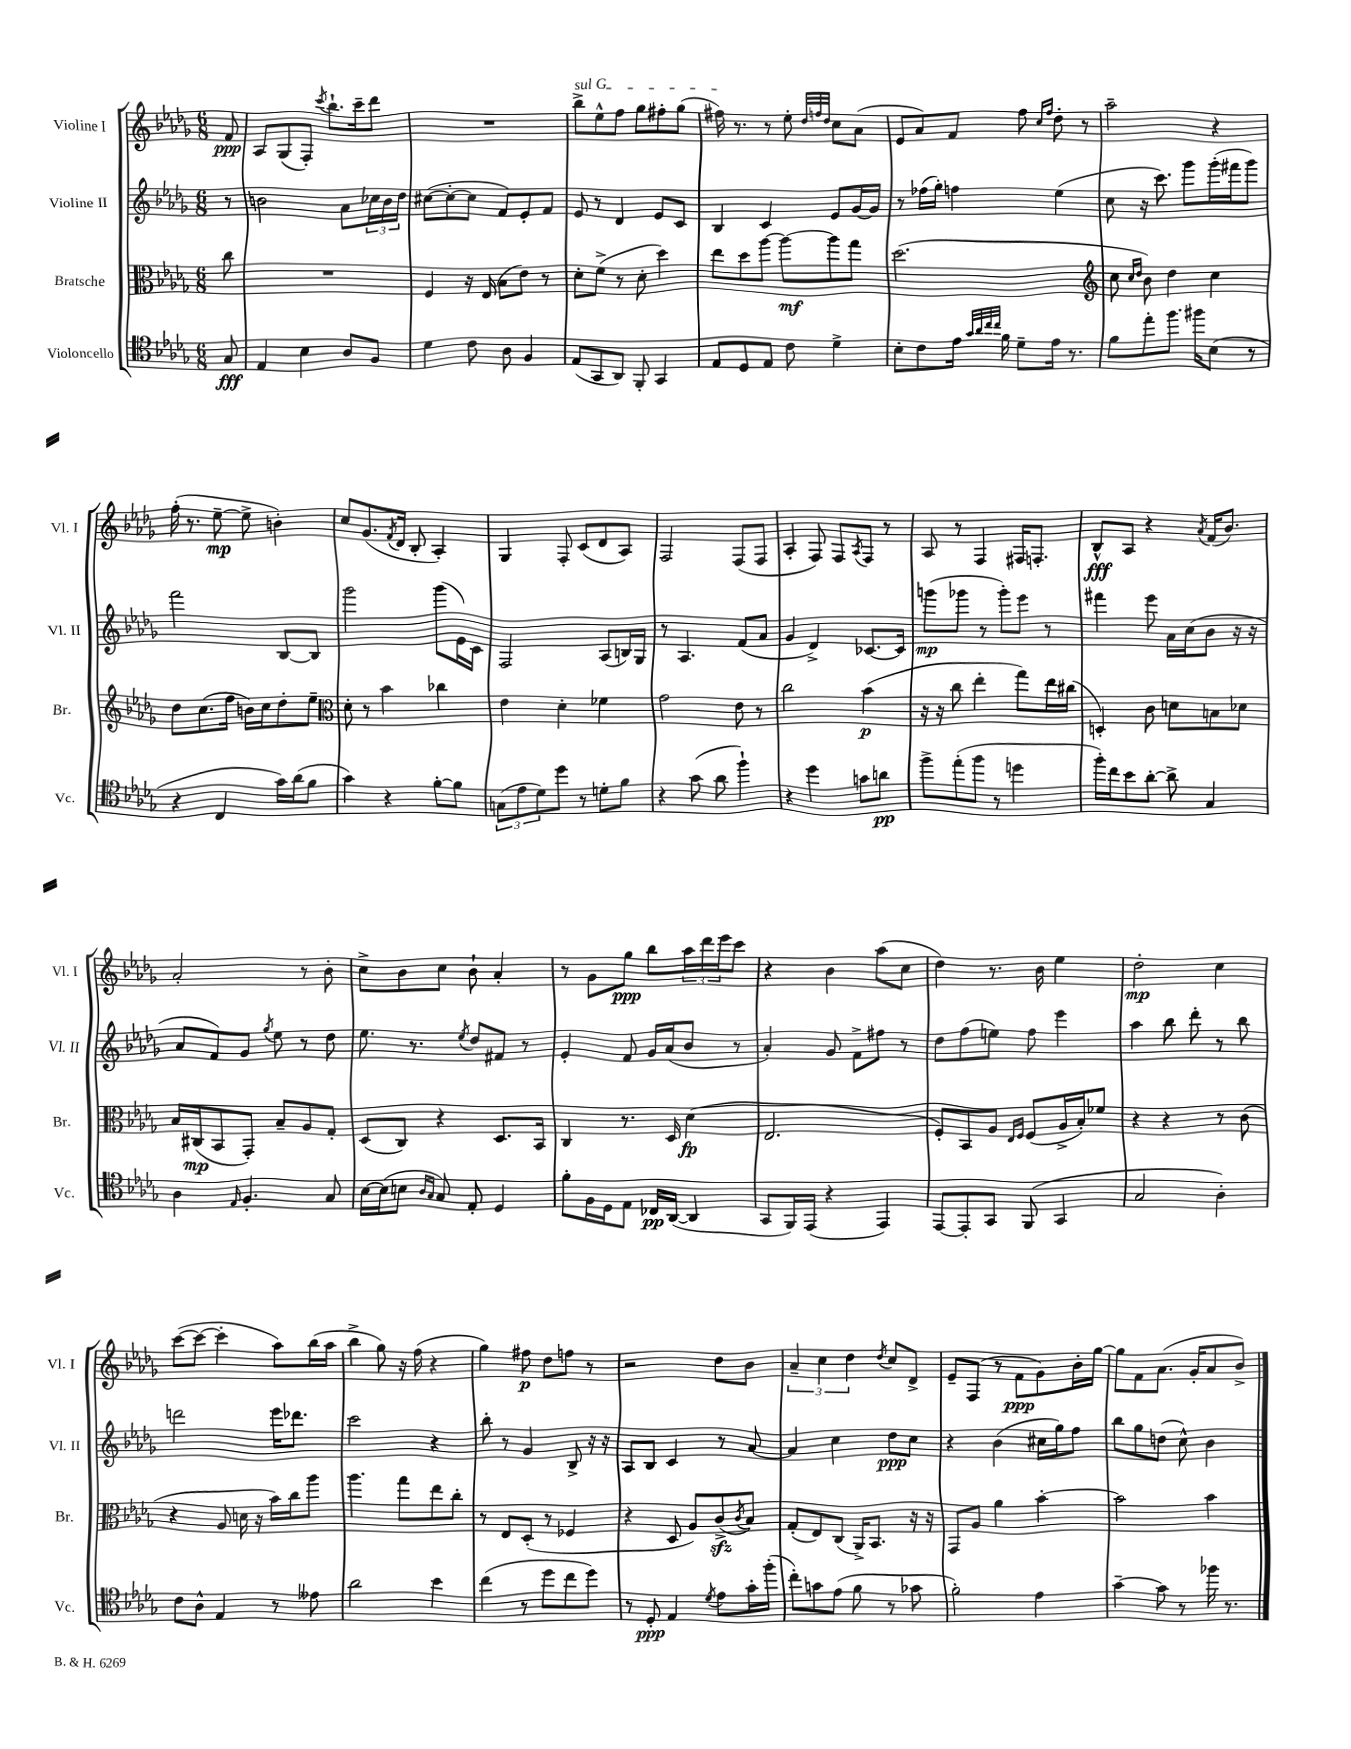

**kern	**kern	**kern	**kern
*staff4	*staff3	*staff2	*staff1
*clefC4	*clefC3	*clefG2	*clefG2
*k[b-e-a-d-g-]	*k[b-e-a-d-g-]	*k[b-e-a-d-g-]	*k[b-e-a-d-g-]
*M6/8	*M6/8	*M6/8	*M6/8
8G-/	8cc\	8r	8f/
=	=	=	=
4E-/	2.r	2b\	8A-/L
.	.	.	(8G-/
4B-\	.	.	8F'/J)
.	.	.	8qccc/
.	.	.	8.bb-`\L
8A-/L	.	8a-\L	.
.	.	.	16ccc~\k
8F/J	.	24cc-\L	8ddd-\J
.	.	24b\	.
.	.	24dd-\JJ	.
=	=	=	=
4d-\	4F/	([8cc#\L	2.r
.	.	8cc#'\_	.
8c\	16r	8cc#\]J	.
.	(16E-/	.	.
8A-\	8B-\L	8f/L)	.
4F/	8e-\J)	8e-'/	.
.	8r	8f/J	.
=	=	=	=
(8E-/L	8d-'\L	8e-/	8bb-^\L
8GG-/	(8f^\J	8r	8ee-^^\
8AA-/J)	8r	4d-/	8ff\J
8FF'/	8d-'\	.	8gg-\L
4GG-/	4dd-\)	8e-/L	8ff#'\
.	.	8c/J	(8gg-\J
=	=	=	=
8E-/L	8ee-\L	4B-/	16ff#\)
.	.	.	8.r
8D-/	8dd-\	.	.
8E-/J	[8aa-\J	4c/	8r
8c\	8aa-\_L	.	8ee-'\
.	.	.	32qqdd-/LLL
.	.	.	32qqff/
.	.	.	32qqdd-/JJJ
4d-^\	8aa-\]	8e-/L	8cc\L
.	8gg-\J	[16g-/L	(8a-\J
.	.	16g-/]JJ	.
=	=	=	=
8B-'\L	(2.dd-\	8r	8e-/L
8c\	.	(16ff-\LL	8a-/)
.	.	16gg-'\JJ)	.
16e-\Jk	.	4ff\	8f/J
32qqg-/LLL	.	.	.
32qqa-/	.	.	.
32qqcc/	.	.	.
32qqcc/JJJ	.	.	.
16f\	.	.	.
8d-~\L	.	.	8ff\
.	.	.	16qqcc/LL
.	.	.	16qqff/JJ
16e-\Jk	.	(4ee-\	8dd-'\
8.r	.	.	.
.	.	.	8r
=	=	=	=
*	*clefG2	*	*
8f\L	8cc\	8cc\	2aa-~\
.	16qqcc/LL	.	.
.	16qqdd-/JJ	.	.
8ee-'\	8b-\)	16r	.
.	.	8.ccc\)	.
8.ff\J	4dd-\	.	.
.	.	8ggg-\L	.
16ff#\LK	.	.	.
(8B-\J	4cc\	(16ggg-'\L	4r
.	.	16fff#\J	.
8r	.	8ggg-\J)	.
=	=	=	=
4r	8dd-\L	2fff\	(16ff'\
.	.	.	8.r
.	(8.cc\	.	.
4C/	.	.	[8ee-~\
.	16ff\Jk	.	.
.	16b\LL)	.	8ee-^\]
.	16cc\J	.	.
16g-\LL)	8dd-'\	[8B-/L	4b'\)
(16a-\J	.	.	.
8f\J	8ee-~\J	8B-/]J	.
=	=	=	=
*	*clefC3	*	*
4g-\)	8d-'\	2ggg-\	8cc/L
.	8r	.	(8.g-/
4r	4b-\	.	.
.	.	.	8qf/
.	.	.	16d-/Jk
.	.	.	8B-'/
[8f'\L	4cc-\	(8ggg-\L	4A-'/)
8f\]J	.	16e-\L)	.
.	.	16c\JJ	.
=	=	=	=
(12G\L	4e-\	2F/	4G-/
12e-\	.	.	.
12d-\)	.	.	.
8dd-\J	4d-'\	.	8F'/
8r	.	.	(8c/L
8d'\L	4f-\	(8A-/L	8d-/
8f\J	.	16B/L)	8A-/J)
.	.	16G-/JJ	.
=	=	=	=
4r	2g-\	8r	2F/
.	.	4.A-/	.
(8g-\	.	.	.
8a-\	.	.	.
4ff`\)	8e-\	(8f/L	(8F/L
.	8r	8a-/J	8F/J
=	=	=	=
4r	2cc\	4g-/	4A-'/
4dd-\	.	4d-^/)	8F/)
.	.	.	8F/L
.	.	.	8qA-/
8g\L	(4b-\	[8.c-/L	8F/J
8a\J	.	.	8r
.	.	16c-/]Jk	.
=	=	=	=
8ff^\L	16r	(8ggg\L	8A-/
.	16r	.	.
(8ee-'\	8cc\	8ggg-\J	8r
8ff\J	4ee-'\	8r	4F/
8r	.	8ggg-'\L)	.
4dd\	8gg-\L)	8eee-\J	16F#/LK
.	.	.	8.F'/J
.	16ee-\L	8r	.
.	(16cc#\JJ	.	.
=	=	=	=
16ff'\LL)	4D'/)	4fff#\	8B-^^/L
16cc\J	.	.	.
8b-\	.	.	8A-/J
[8a-'\J	8c\	8eee-\	4r
8a-^\]	8d\L	16a-\LL	.
.	.	(16cc\J	.
.	.	.	8qa-/
4G-/	8B\	8b-\J	(16f/LK
.	.	.	8.b-/J)
.	8d-\J	16r	.
.	.	16r	.
=	=	=	=
4A-\	16B-/LL	8a-/L	2a-'/
.	(16C#/J	.	.
.	8BB-/	8f/)	.
16qqE-/	.	.	.
4.F'/	8GG-'/J)	8g-/J	.
.	.	8qgg-/	.
.	8B-~/L	8ee-\	.
.	8A-/	8r	8r
8G-/	8G-'/J	8dd-\	8b-'\
=	=	=	=
[16B-\LL	(8D-/L	8.ee-\	8cc^\L
(16B-\]J	.	.	.
8B\J	8C/J)	.	8b-\
.	.	8.r	.
16qqA-/LL	.	.	.
16qqG-/JJ	.	.	.
8G-/)	4r	.	8cc\J
.	.	8qee-/	.
8E-'/	.	8dd-/L	8b-`\
4D-/	8.D-/L	8f#/J	4a-'/
.	.	8r	.
.	16BB-/Jk	.	.
=	=	=	=
8f'\L	4C/	4e-'/	8r
16F\L	.	.	8g-\L
16D-\J	.	.	.
8E-\J	8.r	8f/	8gg-\J
16C-/LL	.	16g-/LL	8bb-\L
([16AA-/JJ	16D-/	(16a-/J	.
4AA-/]	(4d-\	8b-/J	24aa-\L
.	.	.	24ddd-\
.	.	.	24eee-\J
.	.	8r	8ccc\J
=	=	=	=
8GG-/L	2.E-/	4a-'/)	4r
16FF/L)	.	.	.
(16EE-/JJ	.	.	.
4r	.	8g-/	4b-\
.	.	8f^\L	.
4EE-/)	.	8ff#\J	(8aa-\L
.	.	8r	8cc\J
=	=	=	=
[8EE-/L	8F'/L)	8dd-\L	4dd-\)
8EE-'/]	8BB-/	(8ff\	.
8GG-/J	8A-/J	8ee\J)	8.r
.	16qqE-/LL	.	.
.	16qqF/JJ	.	.
(8FF/	(8F/L	8ff\	.
.	.	.	16b-\
4GG-/	16A-^/L	4eee-\	4ee-\
.	16B-'/J)	.	.
.	8f-/J	.	.
=	=	=	=
2G-/	4r	4aa-\	2dd-'\
.	4r	8bb-\	.
.	.	8ddd-'\	.
4A-'\)	8r	8r	4cc\
.	(8c\	8bb-\	.
=	=	=	=
8c\L	4r	2ddd\	([8ccc\L
8A-^^\J	.	.	8ccc\_J
4E-/	8A-/	.	4ccc'\]
.	16d\	.	.
.	16r	.	.
8r	16b-\LL)	16eee-\LK	8aa-\L)
.	16cc\J	8.ddd-\J	.
8e--\	8aa-\J	.	(16bb-\L
.	.	.	16aa-\JJ
=	=	=	=
2a-\	4.aa-\	2ccc\	4bb-^\
.	.	.	8gg-\)
.	8gg-\L	.	16r
.	.	.	(16ff\
4b-\	8ee-\	4r	4r
.	8cc'\J	.	.
=	=	=	=
(4cc\	8r	8bb-'\	4gg-\)
.	8E-/L	8r	.
8r	(8D-'/J	4g-/	8ff#\
8dd-\L	8r	.	8dd-\L
8cc\	4F-/	8B-^/	8ff\J
8dd-\J)	.	16r	8r
.	.	16r	.
=	=	=	=
8r	4r	8A-/L	2r
8D-'/	.	8B-/J	.
4E-/	8D-/	4c/	.
.	8A-/L)	.	.
8qd-/	.	.	.
8e-\L	(8c^/	8r	8dd-\L
.	8qc/	.	.
16g-'\L	8B-/J)	[8a-/	8b-\J
(16ff'\JJ	.	.	.
=	=	=	=
8cc'\L)	(8G-'/L	4a-/]	6a-~/
8g\	8E-/)	.	.
.	.	.	6cc\
(8e-\J	(8C/J	4cc\	.
.	.	.	6dd-\
8f\	16AA-^/LK)	.	.
.	8.BB-/J	.	.
.	.	.	8qdd-/
8r	.	8dd-\L	8cc/L
8g-\	16r	8cc\J	8d-^/J
.	16r	.	.
=	=	=	=
2f'\)	8GG-/L	4r	8e-~/L
.	8A-/J	.	(8F/J
.	4a-\	(4b-\	8r
.	.	.	8f\L
4e-\	[4b-'\	16cc#\LL	8g-\)
.	.	16gg-\J)	.
.	.	8ff\J	16b-'\L
.	.	.	[16gg-\JJ
=	=	=	=
[4g-~\	2b-\]	8bb-\L	8gg-\]L
.	.	8gg-\	8f\
8g-\]	.	(8dd\J	(8.a-\J
8r	.	8cc^^\)	.
.	.	.	16g-'/LK
16ff-\	4b-\	4b-\	8a-/
8.r	.	.	.
.	.	.	8b-^/J)
==	==	==	==
*-	*-	*-	*-
